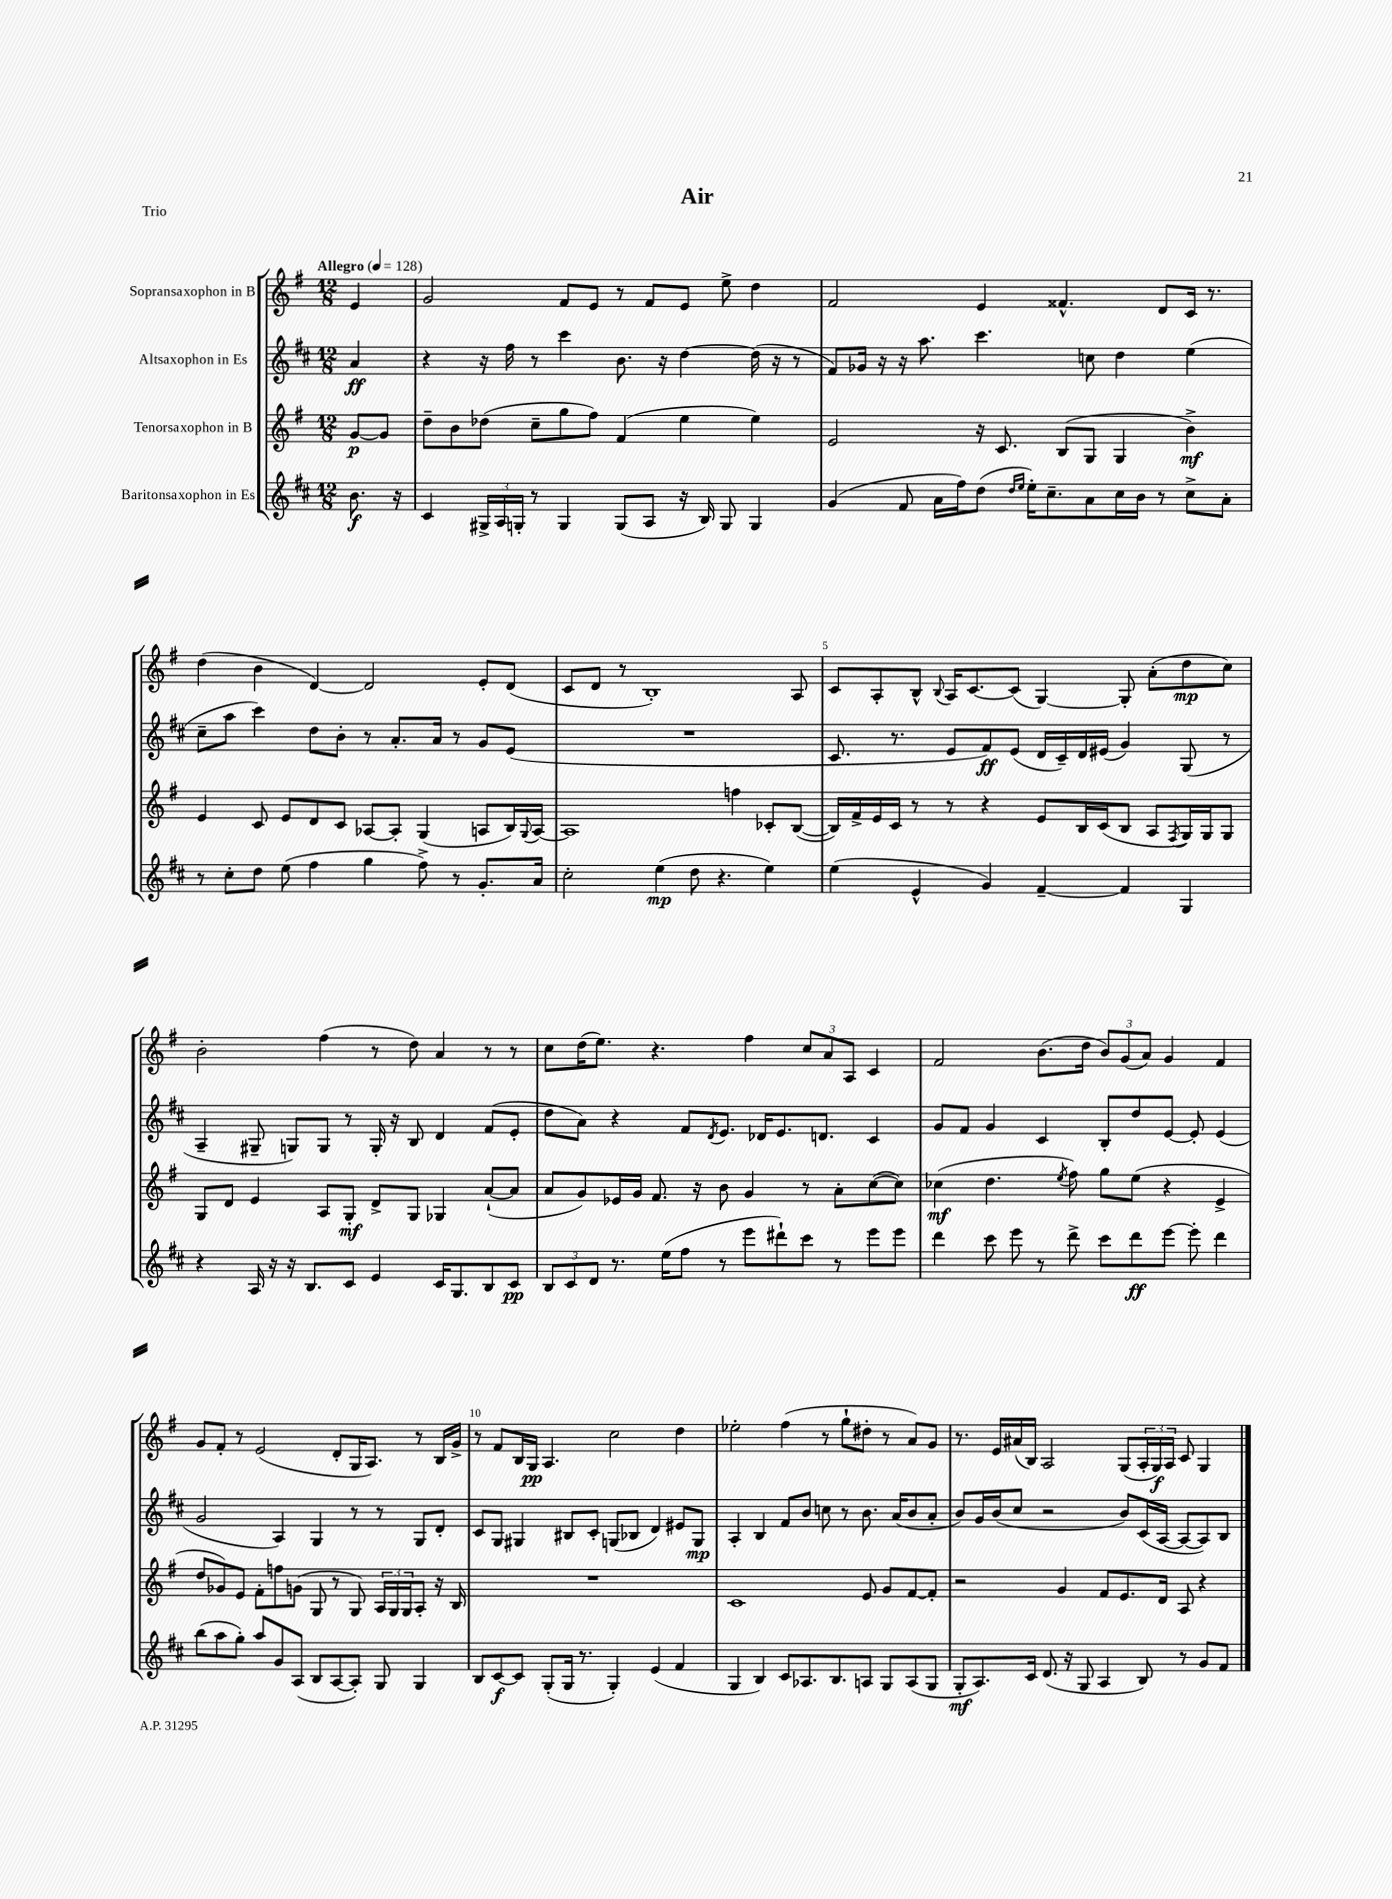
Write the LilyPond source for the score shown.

\header { title = "Air" piece = "Trio" }
<<
\new StaffGroup <<
\new Staff = "s0" \with { instrumentName = "Sopransaxophon in B" } {
    \clef treble \key g \major \numericTimeSignature \time 12/8 \partial 4 \tempo "Allegro" 4 = 128
    e'4 |
    g'2 fis'8 e'8 r8 fis'8 e'8 e''8-> d''4 |
    fis'2 e'4 fisis'4.-^ d'8 c'16 r8. |
    d''4( b'4 d'4~) d'2 e'8-. d'8( |
    c'8 d'8 r8 b1-.) a8 |
    c'8 a8-. b8-^ \appoggiatura { b8 } a16 c'8.~ c'8( g4~) g8-. a'8-.( d''8\mp c''8) |
    b'2-. fis''4( r8 d''8) a'4 r8 r8 |
    c''8 d''16( e''8.) r4. fis''4 \tuplet 3/2 { c''8 a'8 a8 } c'4 |
    fis'2 b'8.( d''16 \tuplet 3/2 { b'8) g'8( a'8) } g'4 fis'4 |
    g'8 fis'8-. r8 e'2( d'8-. g16 a8.) r8 b16 g'16-> |
    r8 fis'8 b16 g16\pp a4. c''2 d''4 |
    ees''2-. fis''4( r8 g''8-! dis''8-. r8 a'8) g'8 |
    r8. e'16 ais'16( b16) a2 g8( \tuplet 3/2 { a16-. g16\f) a16 } c'8 g4 \bar "|." |
}
\new Staff = "s1" \with { instrumentName = "Altsaxophon in Es" } {
    \clef treble \key d \major \numericTimeSignature \time 12/8 \partial 4
    a'4\ff |
    r4 r16 fis''16 r8 cis'''4 b'8. r16 d''4~ d''16( r16 r8 |
    fis'8) ges'16 r16 r16 a''8. cis'''4. c''8 d''4 e''4( |
    cis''8-- a''8 cis'''4) d''8 b'8-. r8 a'8.-. a'16 r8 g'8 e'8( |
    R1. |
    cis'8. r8. e'8 fis'8\ff) e'8( d'16 cis'16--) d'16 eis'16( g'4) g8( r8 |
    a4-- gis8-- g8) g8 r8 g16-. r16 b8 d'4 fis'8( e'8-. |
    d''8 a'8) r4 fis'8 \acciaccatura { d'8 } e'8. des'16 e'8. d'8. cis'4 |
    g'8 fis'8 g'4 cis'4 b8-. d''8 e'8~ e'8-. e'4( |
    g'2 a4) g4 r8 r8 g8 d'8-. |
    cis'8 g8 gis4 bis8 cis'8-. g8( bes8 d'4) eis'8 g8\mp |
    a4-. b4 fis'8 b'8 c''8 r8 b'8. a'16( b'8 a'8-. |
    b'8) g'16 b'16( cis''8 r2 b'8) cis'16( a16~ a8~ a8) b8 \bar "|." |
}
\new Staff = "s2" \with { instrumentName = "Tenorsaxophon in B" } {
    \clef treble \key g \major \numericTimeSignature \time 12/8 \partial 4
    g'8~\p g'8 |
    d''8-- b'8 des''8( c''8-- g''8 fis''8) fis'4( e''4 e''4) |
    e'2 r16 c'8. b8( g8 g4 b'4->\mf) |
    e'4 c'8 e'8 d'8 c'8 aes8~ aes8-. g4( a8 b16) \appoggiatura { g8 } a16~ |
    a1 f''4 ces'8-. b8~( |
    b16) fis'16-> e'16 c'16 r8 r8 r4 e'8 b16 c'16( b8 a8 \acciaccatura { fis8 } g16) g16 g8 |
    g8 d'8 e'4 a8 g8-.\mf d'8-> g8 ges4 a'8~-!( a'8 |
    a'8 g'8) ees'16 g'16 fis'8. r16 b'8 g'4 r8 a'8-. c''8~( c''8) |
    ces''4\mf( d''4. \acciaccatura { e''8 } fis''8) g''8 e''8( r4 e'4-> |
    d''8 ges'8) e'8 fis'8-. f''8 g'8( g8 r8 g8) \tuplet 3/2 { a16 g16 g16 } a8-. r16 b16 |
    R1. |
    c'1 e'8 g'8 fis'8~ fis'8-. |
    r2 g'4 fis'8 e'8. d'16 a8 r4 \bar "|." |
}
\new Staff = "s3" \with { instrumentName = "Baritonsaxophon in Es" } {
    \clef treble \key d \major \numericTimeSignature \time 12/8 \partial 4
    b'8.\f r16 |
    cis'4 \tuplet 3/2 { gis16-> a16 g16-. } r8 g4 g8( a8 r16 b16) g8 g4 |
    g'4( fis'8 a'16 fis''16) d''8( \grace { d''16 e''16 } e''16-.) cis''8.-- a'8 cis''16 b'16 r8 cis''8-> a'8-. |
    r8 cis''8-. d''8 e''8( fis''4 g''4 fis''8->) r8 g'8.-. a'16 |
    cis''2-. e''4\mp( d''8 r4. e''4) |
    e''4( e'4-^ g'4) fis'4~-- fis'4 g4 |
    r4 a16 r16 r16 b8. cis'8 e'4 cis'16 g8. b8 cis'8\pp |
    \tuplet 3/2 { b8 cis'8 d'8 } r8. e''16( fis''8 r8 e'''8 dis'''8-!) cis'''8 r8 e'''8 e'''8 |
    d'''4 cis'''8 e'''8 r8 d'''8-> cis'''8 d'''8\ff e'''8~ e'''8-. d'''4 |
    b''8( a''8 g''8-.) a''8 g'8 a8( b8 a8~ a8-.) g8 g4 |
    b8 cis'8~\f cis'8 g8-.( g16 r8. g4-.) e'4( fis'4 |
    g4 b4) cis'8 aes8. b8. a8 g8 a8( g8 |
    g8-.\mf a8.) cis'16 d'8.( r16 g8 a4 b8) r8 g'8 fis'8 \bar "|." |
}
>>
>>
\layout { \context { \Score \override BarNumber.break-visibility = ##(#f #t #t) barNumberVisibility = #(every-nth-bar-number-visible 5) } }
